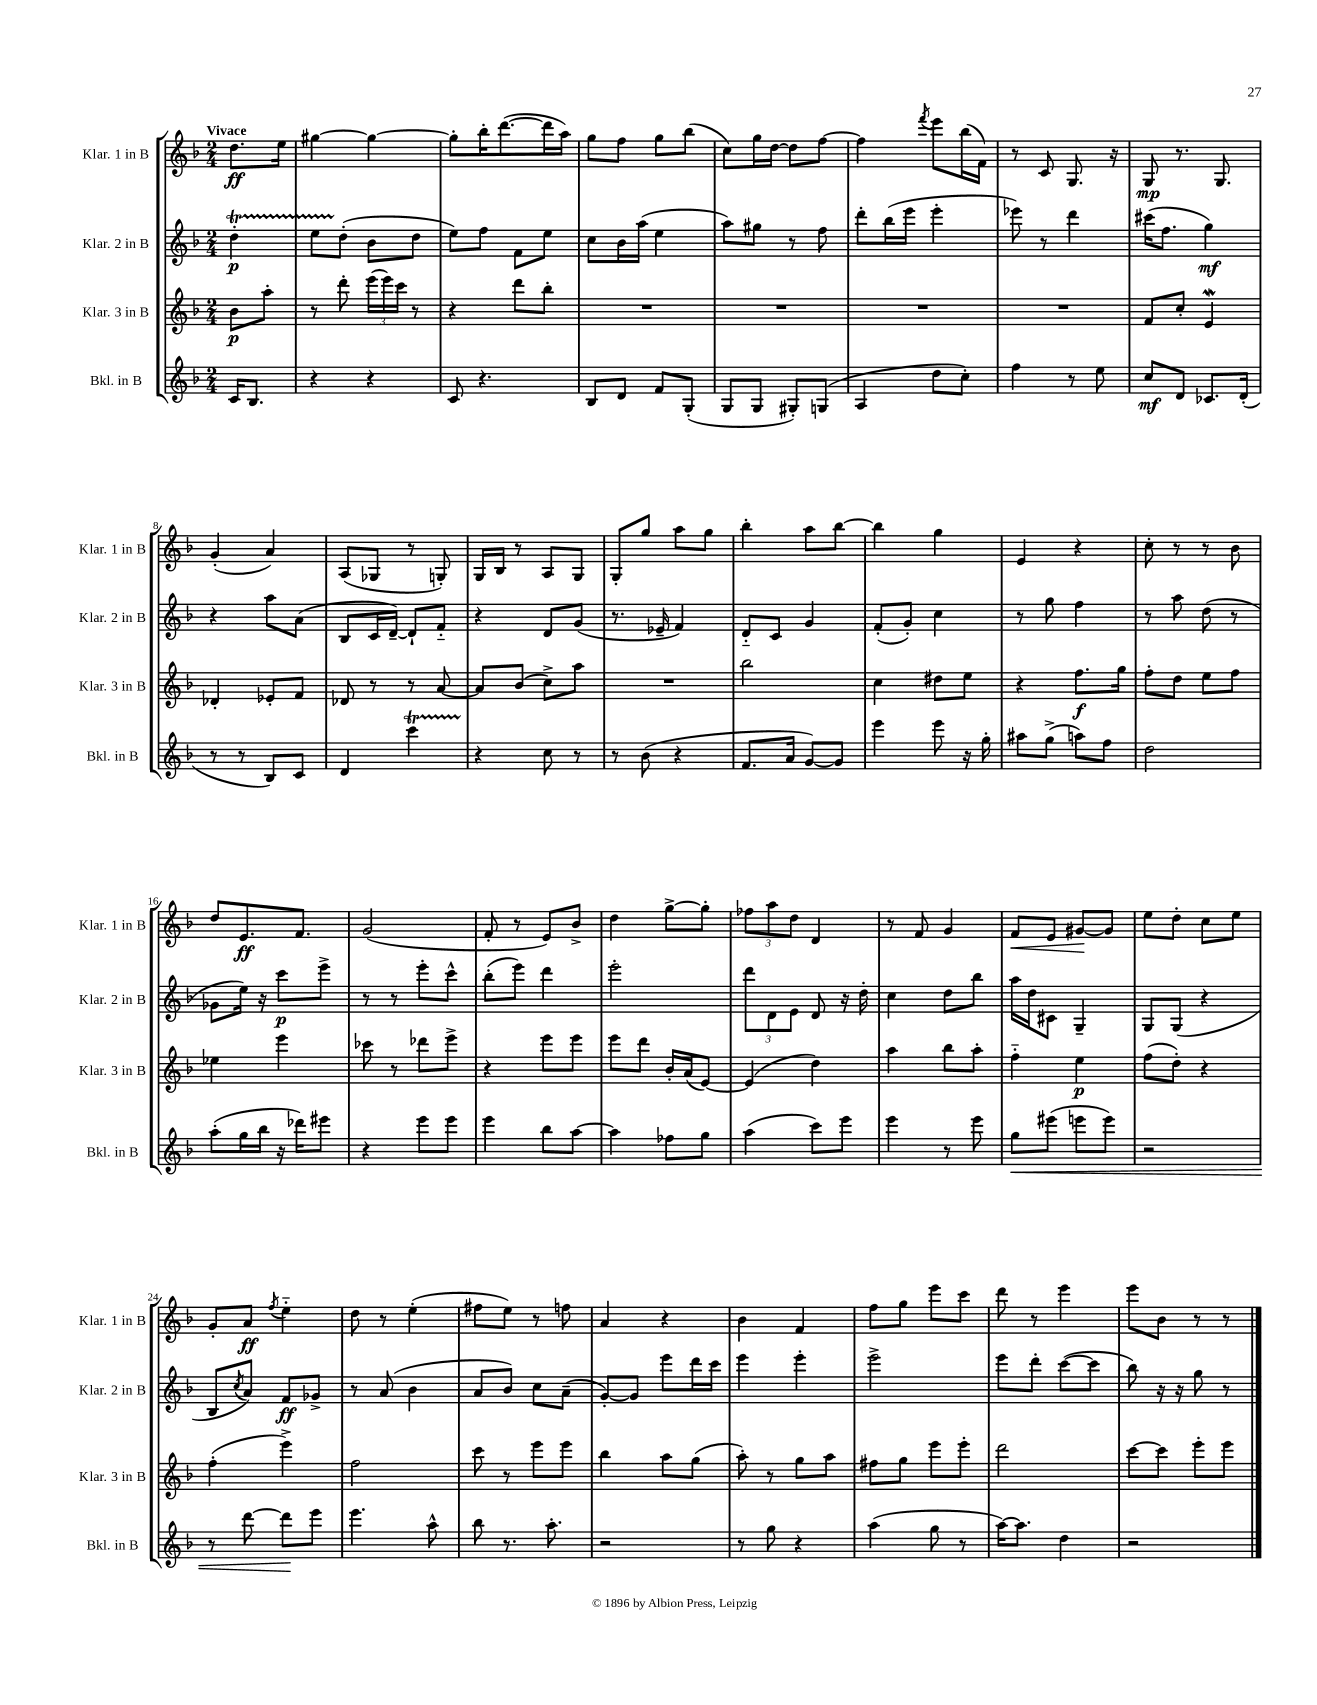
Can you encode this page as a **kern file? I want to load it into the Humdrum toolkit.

**kern	**dynam	**kern	**dynam	**kern	**dynam	**kern	**dynam
*part4	*part4	*part3	*part3	*part2	*part2	*part1	*part1
*staff4	*staff4	*staff3	*staff3	*staff2	*staff2	*staff1	*staff1
*I"Bkl. in B	*	*I"Klar. 3 in B	*	*I"Klar. 2 in B	*	*I"Klar. 1 in B	*
*I'Bkl. in B	*	*I'Klar. 3 in B	*	*I'Klar. 2 in B	*	*I'Klar. 1 in B	*
*clefG2	*	*clefG2	*	*clefG2	*	*clefG2	*
*k[b-]	*	*k[b-]	*	*k[b-]	*	*k[b-]	*
*M2/4	*	*M2/4	*	*M2/4	*	*M2/4	*
=	=	=	=	=	=	=	=
!	!	!	!	!	!	!LO:TX:a:B:t=Vivace	!
16c/KL	.	8b-\L	p	4ddT'\	p	8.dd\L	ff
8.B-/J	.	.	.	.	.	.	.
.	.	8aa'\J	.	.	.	.	.
.	.	.	.	.	.	16ee\Jk	.
=1	=1	=1	=1	=1	=1	=1	=1
4r	.	8r	.	8eeTTT\L	.	[4gg#X\	.
.	.	8ddd'\	.	(8dd'\J	.	.	.
4r	.	(24eee\LL	.	8b-\L	.	4gg#\_	.
.	.	24eee\)	.	.	.	.	.
.	.	24ccc\JJ	.	.	.	.	.
.	.	8r	.	8dd\J	.	.	.
=2	=2	=2	=2	=2	=2	=2	=2
8c/	.	4r	.	8ee\L)	.	8gg#'\L]	.
4.r	.	.	.	8ff\J	.	16bb-'\K	.
.	.	.	.	.	.	([8.ddd\	.
.	.	8ddd\L	.	8f\L	.	.	.
.	.	8bb-'\J	.	8ee\J	.	16ddd\L]	.
.	.	.	.	.	.	16aa\JJ)	.
=3	=3	=3	=3	=3	=3	=3	=3
8B-/L	.	2r	.	8cc\L	.	8gg\L	.
8d/J	.	.	.	16b-\L	.	8ff\J	.
.	.	.	.	(16aa\JJ	.	.	.
8f/L	.	.	.	4ee\	.	8gg\L	.
(8G'/J	.	.	.	.	.	(8bb-\J	.
=4	=4	=4	=4	=4	=4	=4	=4
8G/L	.	2r	.	8aa\L)	.	8cc\L)	.
8G/J	.	.	.	8gg#X\J	.	16gg\L	.
.	.	.	.	.	.	[16dd\JJ	.
8G#X'/L)	.	.	.	8r	.	8dd\L]	.
(8Gn/J	.	.	.	8ff\	.	[8ff\J	.
=5	=5	=5	=5	=5	=5	=5	=5
4A/	.	2r	.	8ddd'\L	.	4ff\]	.
.	.	.	.	(16bb-\L	.	.	.
.	.	.	.	16eee\JJ	.	.	.
.	.	.	.	.	.	8qfff/	.
8dd\L	.	.	.	4eee'\	.	8eee\L	.
8cc'\J)	.	.	.	.	.	(16bb-\L	.
.	.	.	.	.	.	16f\JJ)	.
=6	=6	=6	=6	=6	=6	=6	=6
4ff\	.	2r	.	8eee-X\)	.	8r	.
.	.	.	.	8r	.	8c/	.
8r	.	.	.	4ddd\	.	8.G/	.
8ee\	.	.	.	.	.	.	.
.	.	.	.	.	.	16r	.
=7	=7	=7	=7	=7	=7	=7	=7
8cc/L	mf	8f/L	.	(16ccc#X\KL	.	8G/	mp
.	.	.	.	8.ff\J	.	.	.
8d/J	.	8cc'/J	.	.	.	8.r	.
8.c-X/L	.	4eW/	.	4gg\)	mf	.	.
.	.	.	.	.	.	8.G/	.
(16d'/Jk	.	.	.	.	.	.	.
!!LO:LB:g=z
=8	=8	=8	=8	=8	=8	=8	=8
8r	.	4d-X'/	.	4r	.	(4g'/	.
8r	.	.	.	.	.	.	.
8B-/L)	.	8e-X'/L	.	8aa\L	.	4a/)	.
8c/J	.	8f/J	.	(8a\J	.	.	.
=9	=9	=9	=9	=9	=9	=9	=9
4d/	.	8d-X/	.	8B-/L	.	(8A/L	.
.	.	8r	.	16c/L	.	8G-X/J	.
.	.	.	.	[16d~/JJ)	.	.	.
4cccT\	.	8r	.	8d`/L]	.	8r	.
.	.	[8a/	.	8f/J	.	8Gn'/)	.
=10	=10	=10	=10	=10	=10	=10	=10
4r	.	8a/L]	.	4r	.	16G/LL	.
.	.	.	.	.	.	16B-/JJ	.
.	.	(8b-/J	.	.	.	8r	.
8cc\	.	8cc^\L)	.	8d/L	.	8A/L	.
8r	.	8aa\J	.	(8g/J	.	8G/J	.
=11	=11	=11	=11	=11	=11	=11	=11
8r	.	2r	.	8.r	.	8G'/L	.
(8b-\	.	.	.	.	.	8gg/J	.
.	.	.	.	16e-X~/	.	.	.
4r	.	.	.	4f/)	.	8aa\L	.
.	.	.	.	.	.	8gg\J	.
=12	=12	=12	=12	=12	=12	=12	=12
8.f/L	.	2bb-\	.	8d/L	.	4bb-'\	.
.	.	.	.	8c/J	.	.	.
16a/Jk	.	.	.	.	.	.	.
[8g/L)	.	.	.	4g/	.	8aa\L	.
8g/J]	.	.	.	.	.	[8bb-\J	.
=13	=13	=13	=13	=13	=13	=13	=13
4eee\	.	4cc\	.	(8f'/L	.	4bb-\]	.
.	.	.	.	8g'/J)	.	.	.
8eee\	.	8dd#X\L	.	4cc\	.	4gg\	.
16r	.	8ee\J	.	.	.	.	.
16gg'\	.	.	.	.	.	.	.
=14	=14	=14	=14	=14	=14	=14	=14
8aa#X\L	.	4r	.	8r	.	4e/	.
(8gg^\J	.	.	.	8gg\	.	.	.
8aan\L)	.	8.ff\L	f	4ff\	.	4r	.
8ff\J	.	.	.	.	.	.	.
.	.	16gg\Jk	.	.	.	.	.
=15	=15	=15	=15	=15	=15	=15	=15
2dd\	.	8ff'\L	.	8r	.	8cc'\	.
.	.	8dd\J	.	8aa\	.	8r	.
.	.	8ee\L	.	(8dd\	.	8r	.
.	.	8ff\J	.	8r	.	8b-\	.
!!LO:LB:g=z
=16	=16	=16	=16	=16	=16	=16	=16
(8aa'\L	.	4ee-X\	.	8g-X\L	.	8dd/L	.
16gg\L	.	.	.	16ee\Jk)	.	8.e/	ff
16bb-\JJ	.	.	.	16r	.	.	.
16r	.	4eee\	.	8ccc\L	p	.	.
16ddd-X\KL)	.	.	.	.	.	8.f/J	.
8eee#X\J	.	.	.	8eee^\J	.	.	.
=17	=17	=17	=17	=17	=17	=17	=17
4r	.	8ccc-X\	.	8r	.	(2g/	.
.	.	8r	.	8r	.	.	.
8eee\L	.	8ddd-X\L	.	8eee'\L	.	.	.
8eee\J	.	8eee^\J	.	8ccc^^\J	.	.	.
=18	=18	=18	=18	=18	=18	=18	=18
4eee\	.	4r	.	(8bb-'\L	.	8f'/	.
.	.	.	.	8eee\J)	.	8r	.
8bb-\L	.	8eee\L	.	4ddd\	.	8e/L)	.
[8aa\J	.	8eee\J	.	.	.	8b-^/J	.
=19	=19	=19	=19	=19	=19	=19	=19
4aa\]	.	8eee\L	.	2eee'\	.	4dd\	.
.	.	8ddd\J	.	.	.	.	.
8ff-X\L	.	16b-'/LL	.	.	.	[8gg^\L	.
.	.	(16a/J	.	.	.	.	.
8gg\J	.	[8e/J)	.	.	.	8gg'\J]	.
=20	=20	=20	=20	=20	=20	=20	=20
(4aa\	.	(4e/]	.	12ddd\L	.	12ff-X\L	.
.	.	.	.	12d\	.	12aa\	.
.	.	.	.	12e\J	.	12dd\J	.
8ccc\L)	.	4dd\)	.	8d/	.	4d/	.
8eee\J	.	.	.	16r	.	.	.
.	.	.	.	16dd'\	.	.	.
=21	=21	=21	=21	=21	=21	=21	=21
4eee\	.	4aa\	.	4cc\	.	8r	.
.	.	.	.	.	.	8f/	.
8r	.	8bb-\L	.	8dd\L	.	4g/	.
8eee\	.	8aa'\J	.	8bb-\J	.	.	.
=22	=22	=22	=22	=22	=22	=22	=22
!	!LO:HP:b	!	!	!	!	!	!LO:HP:b
8gg\L	<	4ff\	.	16aa\LL	.	8f/L	<
.	.	.	.	16dd\J	.	.	.
(8eee#X\J	.	.	.	8c#X\J	.	8e/J	.
8eeen\L	.	4ee\	p	4G~/	.	[8g#X/L	.
8eee\J)	.	.	.	.	.	8g#/J]	[
=23	=23	=23	=23	=23	=23	=23	=23
2r	.	(8ff\L	.	8G/L	.	8ee\L	.
.	.	8dd'\J)	.	(8G/J	.	8dd'\J	.
.	.	4r	.	4r	.	8cc\L	.
.	.	.	.	.	.	8ee\J	.
!!LO:LB:g=z
=24	=24	=24	=24	=24	=24	=24	=24
8r	.	(4ff'\	.	8B-/L	.	8g'/L	.
.	.	.	.	8qcc/	.	.	.
[8ddd\	.	.	.	8a/J)	.	8a/J	ff
.	.	.	.	.	.	8qff/	.
8ddd\L]	.	4eee^\)	.	8f/L	ff	4ee\	.
8eee\J	[	.	.	8g-X^/J	.	.	.
=25	=25	=25	=25	=25	=25	=25	=25
4.eee\	.	2ff\	.	8r	.	8dd\	.
.	.	.	.	(8a/	.	8r	.
.	.	.	.	4b-\	.	(4ee'\	.
8aa^^\	.	.	.	.	.	.	.
=26	=26	=26	=26	=26	=26	=26	=26
8bb-\	.	8ccc\	.	8a/L	.	8ff#X\L	.
8.r	.	8r	.	8b-/J)	.	8ee\J)	.
.	.	8eee\L	.	8cc\L	.	8r	.
8.aa'\	.	.	.	.	.	.	.
.	.	8eee\J	.	(8a~\J	.	8ffn\	.
=27	=27	=27	=27	=27	=27	=27	=27
2r	.	4bb-\	.	[8g'/L)	.	4a/	.
.	.	.	.	8g/J]	.	.	.
.	.	8aa\L	.	8eee\L	.	4r	.
.	.	(8gg\J	.	16ddd\L	.	.	.
.	.	.	.	16ccc\JJ	.	.	.
=28	=28	=28	=28	=28	=28	=28	=28
8r	.	8aa'\)	.	4eee\	.	4b-\	.
8gg\	.	8r	.	.	.	.	.
4r	.	8gg\L	.	4eee'\	.	4f/	.
.	.	8aa\J	.	.	.	.	.
=29	=29	=29	=29	=29	=29	=29	=29
(4aa\	.	8ff#X\L	.	2eee^\	.	8ff\L	.
.	.	8gg\J	.	.	.	8gg\J	.
8gg\	.	8eee\L	.	.	.	8eee\L	.
8r	.	8eee'\J	.	.	.	8ccc\J	.
=30	=30	=30	=30	=30	=30	=30	=30
[16aa\KL)	.	2ddd\	.	8eee\L	.	8ddd\	.
8.aa\J]	.	.	.	.	.	.	.
.	.	.	.	8ddd'\J	.	8r	.
4dd\	.	.	.	([8ccc\L	.	4eee\	.
.	.	.	.	8ccc\J]	.	.	.
=31	=31	=31	=31	=31	=31	=31	=31
2r	.	[8ccc\L	.	8bb-\)	.	8eee\L	.
.	.	8ccc\J]	.	16r	.	8b-\J	.
.	.	.	.	16r	.	.	.
.	.	8eee'\L	.	8gg\	.	8r	.
.	.	8eee\J	.	8r	.	8r	.
==	==	==	==	==	==	==	==
*-	*-	*-	*-	*-	*-	*-	*-
